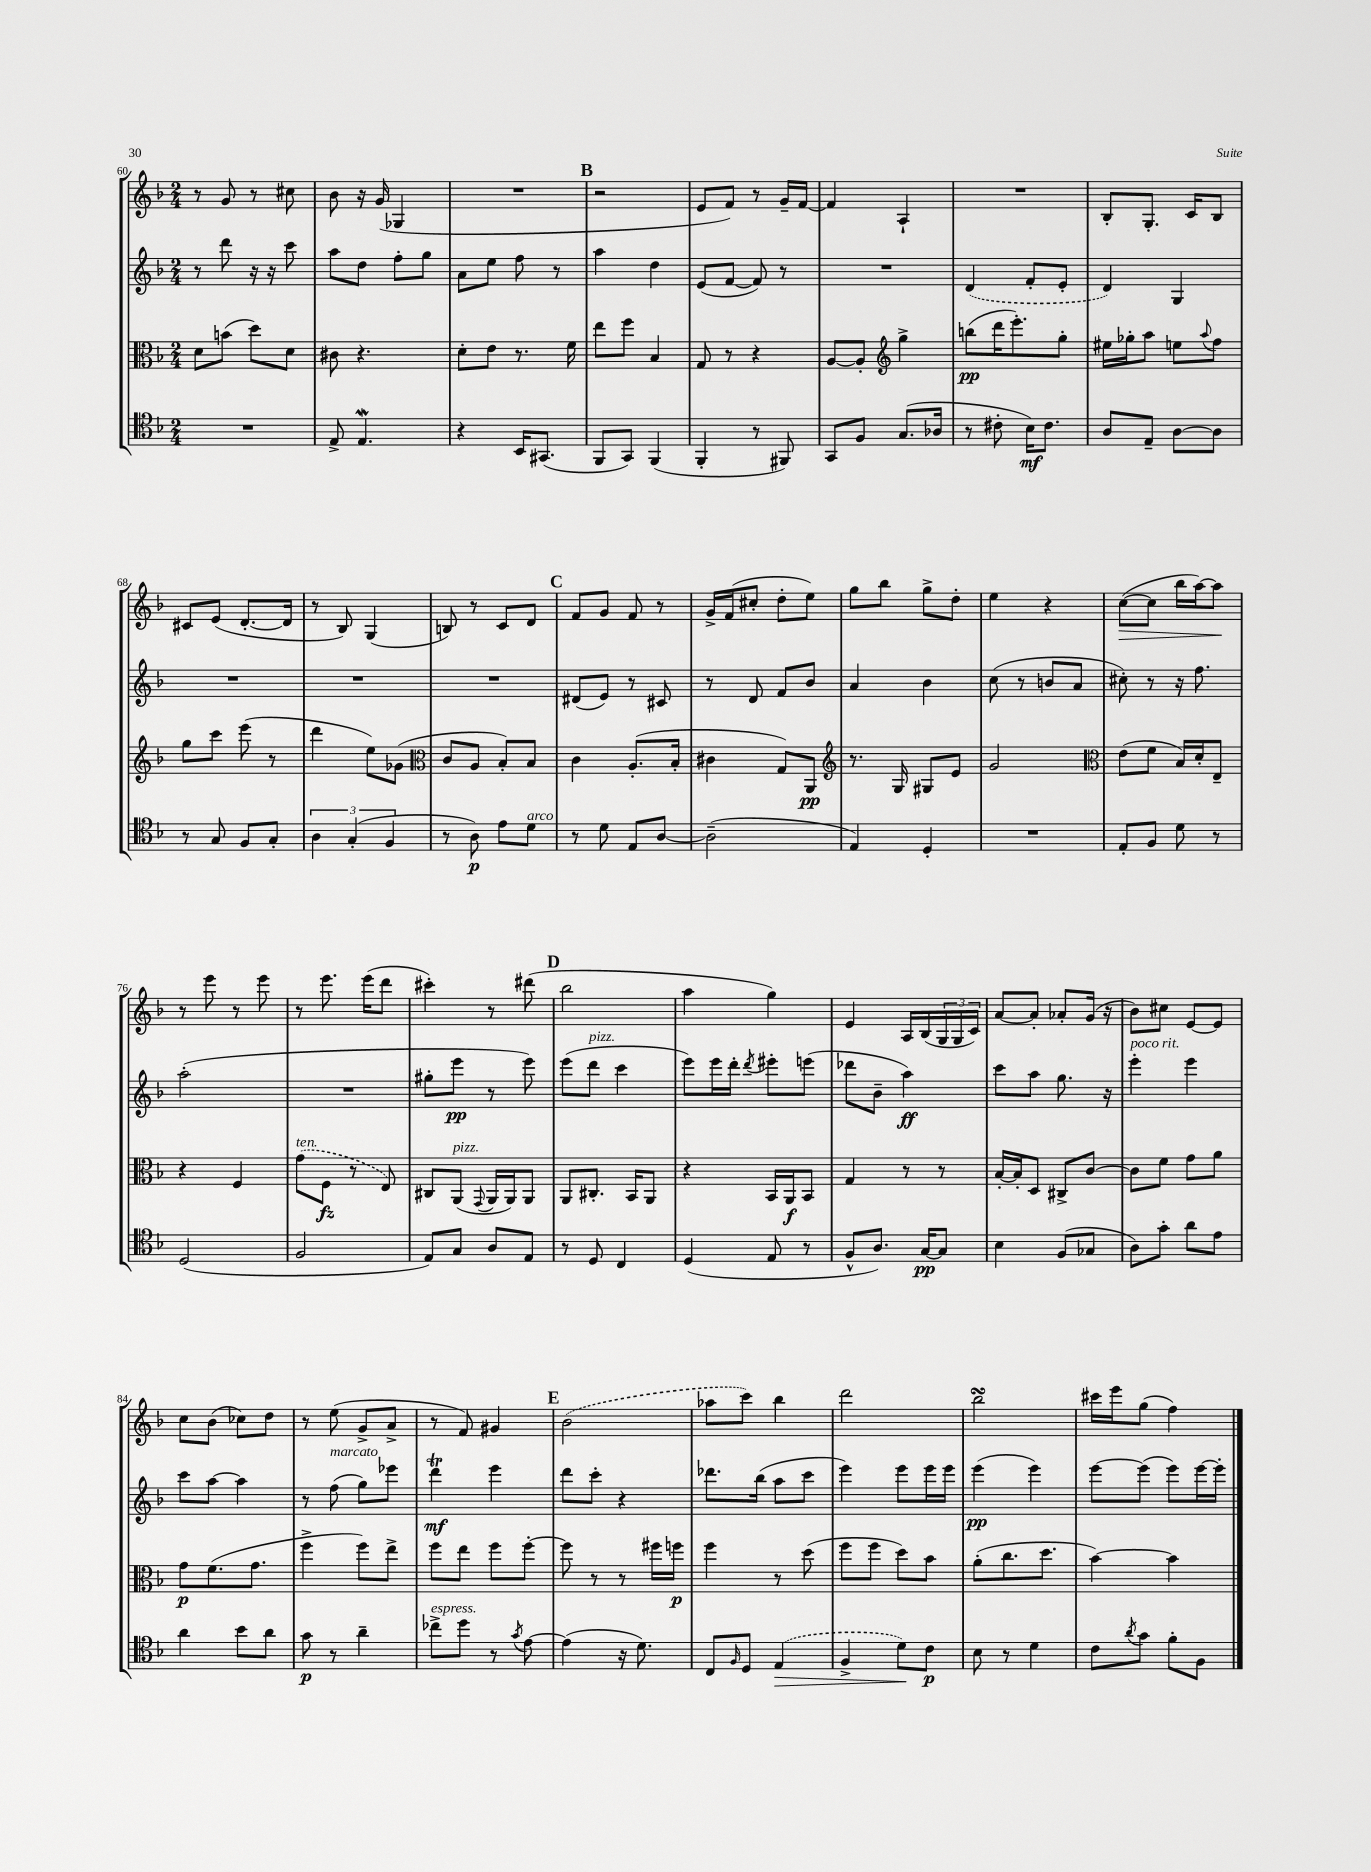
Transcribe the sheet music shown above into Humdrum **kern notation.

**kern	**kern	**kern	**kern
*staff4	*staff3	*staff2	*staff1
*clefC4	*clefC3	*clefG2	*clefG2
*k[b-]	*k[b-]	*k[b-]	*k[b-]
*M2/4	*M2/4	*M2/4	*M2/4
2r	8d\L	8r	8r
.	(8b\J	8ddd\	8g/
.	8dd\L)	16r	8r
.	.	16r	.
.	8d\J	8ccc\	8cc#\
=	=	=	=
8E^/	8c#\	8aa\L	8b-\
4.E/	4.r	8dd\J	16r
.	.	.	(16g/
.	.	8ff'\L	4G-/
.	.	8gg\J	.
=	=	=	=
4r	8d'\L	8a\L	2r
.	8e\J	8ee\J	.
16BB-/LK	8.r	8ff\	.
(8.GG#/J	.	.	.
.	.	8r	.
.	16f\	.	.
=	=	=	=
8FF/L	8ee\L	4aa\	2r
8GG/J)	8ff\J	.	.
(4FF/	4B-/	4dd\	.
=	=	=	=
4FF'/	8G/	(8e/L	8e/L
.	8r	[8f/J	8f/J)
8r	4r	8f/])	8r
8FF#/)	.	8r	16g~/LL
.	.	.	[16f/JJ
=	=	=	=
8GG/L	[8A/L	2r	4f/]
8F/J	8A'/]J	.	.
*	*clefG2	*	*
(8.G/L	4gg^\	.	4A`/
16A-/Jk	.	.	.
=	=	=	=
8r	(8bb\L	(4d/	2r
8c#'\	16ddd\K	.	.
.	8.eee'\)	.	.
16B-\LK)	.	8f'/L	.
8.c#\J	.	.	.
.	8gg'\J	8e'/J	.
=	=	=	=
8A/L	16ee#\LL	4d/)	8B-'/L
.	16gg-'\J	.	.
8E~/J	8aa\J	.	8.G'/J
[8A\L	8ee\L	4G/	.
.	.	.	16c/LK
.	8qqaa/	.	.
8A\]J	8ff\J	.	8B-/J
=	=	=	=
8r	8gg\L	2r	8c#/L
8G/	8ccc\J	.	(8e/J
8F/L	(8eee\	.	[8.d'/L
8G'/J	8r	.	.
.	.	.	16d/]Jk
=	=	=	=
6A\	4ddd\	2r	8r
.	.	.	8B-/)
(6G'/	.	.	.
.	8ee\L)	.	(4G/
6F/	.	.	.
.	(8g-\J	.	.
=	=	=	=
*	*clefC3	*	*
8r	8c/L	2r	8B/)
8A\)	8A/J	.	8r
8e\L	8B-'/L)	.	8c/L
8d\J	8B-/J	.	8d/J
=	=	=	=
8r	4c\	(8d#/L	8f/L
8d\	.	8e/J)	8g/J
8E/L	(8.A'/L	8r	8f/
[8A/J	.	8c#/	8r
.	16B-'/Jk	.	.
=	=	=	=
(2A~\]	4c#\	8r	16g^/LL
.	.	.	(16f/J
.	.	8d/	8cc#'/J
.	8G/L)	8f/L	8dd'\L
.	8AA/J	8b-/J	8ee\J)
=	=	=	=
*	*clefG2	*	*
4E/)	8.r	4a/	8gg\L
.	.	.	8bb-\J
.	16G/	.	.
4D'/	8G#/L	4b-\	8gg^\L
.	8e/J	.	8dd'\J
=	=	=	=
2r	2g/	(8cc\	4ee\
.	.	8r	.
.	.	8b/L	4r
.	.	8a/J	.
=	=	=	=
*	*clefC3	*	*
8E'/L	(8e\L	8cc#'\)	([8cc\L
8F/J	8f\J	8r	8cc\]J
8d\	16B-/LL)	16r	16bb-\LL
.	16d'/J	8.ff\	[16aa\J)
8r	8E~/J	.	8aa\]J
=	=	=	=
(2D/	4r	(2aa'\	8r
.	.	.	8eee\
.	4F/	.	8r
.	.	.	8eee\
=	=	=	=
2F/	(8g\L	2r	8r
.	8F\J	.	8.eee\
.	8r	.	.
.	.	.	(16eee\LK
.	8E/)	.	8ddd\J
=	=	=	=
8E/L)	8C#/L	8gg#'\L	4ccc#'\)
8G/J	(8AA/J	8eee\J	.
.	8qqGG/	.	.
8A/L	16AA/LL	8r	8r
.	16AA/J)	.	.
8E/J	8AA/J	8eee\)	(8ddd#\
=	=	=	=
8r	8AA/L	(8eee\L	2bb-\
8D/	8.C#'/J	8ddd\J	.
4C/	.	4ccc\	.
.	16BB-/LK	.	.
.	8AA/J	.	.
=	=	=	=
(4D/	4r	8eee\L)	4aa\
.	.	16eee\L	.
.	.	16ddd'\JJ	.
.	.	8qddd/	.
8E/	16BB-/LL	8eee#'\L	4gg\)
.	16AA/J	.	.
8r	8BB-/J	(8eee\J	.
=	=	=	=
8F^^/L	4G/	8ddd-\L	4e/
8.A/J)	.	8b-~\J	.
.	8r	4aa\)	16A/LL
[16G/LK	.	.	(16B-/
8G/]J	8r	.	24G/
.	.	.	24G/
.	.	.	24c/JJ)
=	=	=	=
4B-\	[16B-'/LL	8ccc\L	[8a/L
.	16B-'/]J	.	.
.	8D/J	8aa\J	8a'/]J
(8F/L	8C#^/L	8.gg\	8a-'/L
8G-/J	[8c/J	.	(16g/Jk
.	.	16r	16r
=	=	=	=
8A\L)	8c\]L	4eee'\	8b-\L)
8g'\J	8f\J	.	8cc#\J
8a\L	8g\L	4eee\	[8e/L
8e\J	8a\J	.	8e/]J
=	=	=	=
4a\	8g\L	8ccc\L	8cc\L
.	(8.f\	[8aa\J	(8b-\J
8b-\L	.	4aa\]	8cc-\L)
.	8.g\J	.	.
8a\J	.	.	8dd\J
=	=	=	=
8g\	4ff^\	8r	8r
8r	.	(8ff\	(8ee\
4a~\	8ff\L)	8gg\L)	8g^/L
.	8ee^\J	8eee-\J	8a^/J
=	=	=	=
8cc-^\L	8ff\L	4ddd\	8r
8dd\J	8ee\J	.	8f/)
8r	8ff\L	4eee\	4g#/
8qg/	.	.	.
[8e\	[8ff'\J	.	.
=	=	=	=
(4e\]	8ff\]	8ddd\L	(2b-\
.	8r	8ccc'\J	.
16r	8r	4r	.
8.d\)	.	.	.
.	16ff#\LL	.	.
.	16ff\JJ	.	.
=	=	=	=
8C/L	4ff\	8.ddd-\L	8aa-\L
16qqF/	.	.	.
8D/J	.	.	8ccc\J)
.	.	(16bb-\Jk	.
(4E/	8r	8aa\L	4bb-\
.	(8dd\	8ccc\J	.
=	=	=	=
4F^/	8ff\L	4eee\)	2ddd\
.	8ff\J	.	.
8d\L)	8dd\L)	8eee\L	.
8c\J	8b-\J	16eee\L	.
.	.	16eee\JJ	.
=	=	=	=
8B-\	(8a'\L	(4eee\	2bb-\
8r	8.cc\	.	.
4d\	.	4eee\)	.
.	8.dd\J	.	.
=	=	=	=
8c\L	[4b-\)	[8eee\L	16ccc#\LL
.	.	.	16eee\J
8qa/	.	.	.
8g\J	.	(8eee\]J	(8gg\J
8f'\L	4b-\]	8eee\L)	4ff\)
8F\J	.	[16eee\L	.
.	.	16eee'\]JJ	.
==	==	==	==
*-	*-	*-	*-
